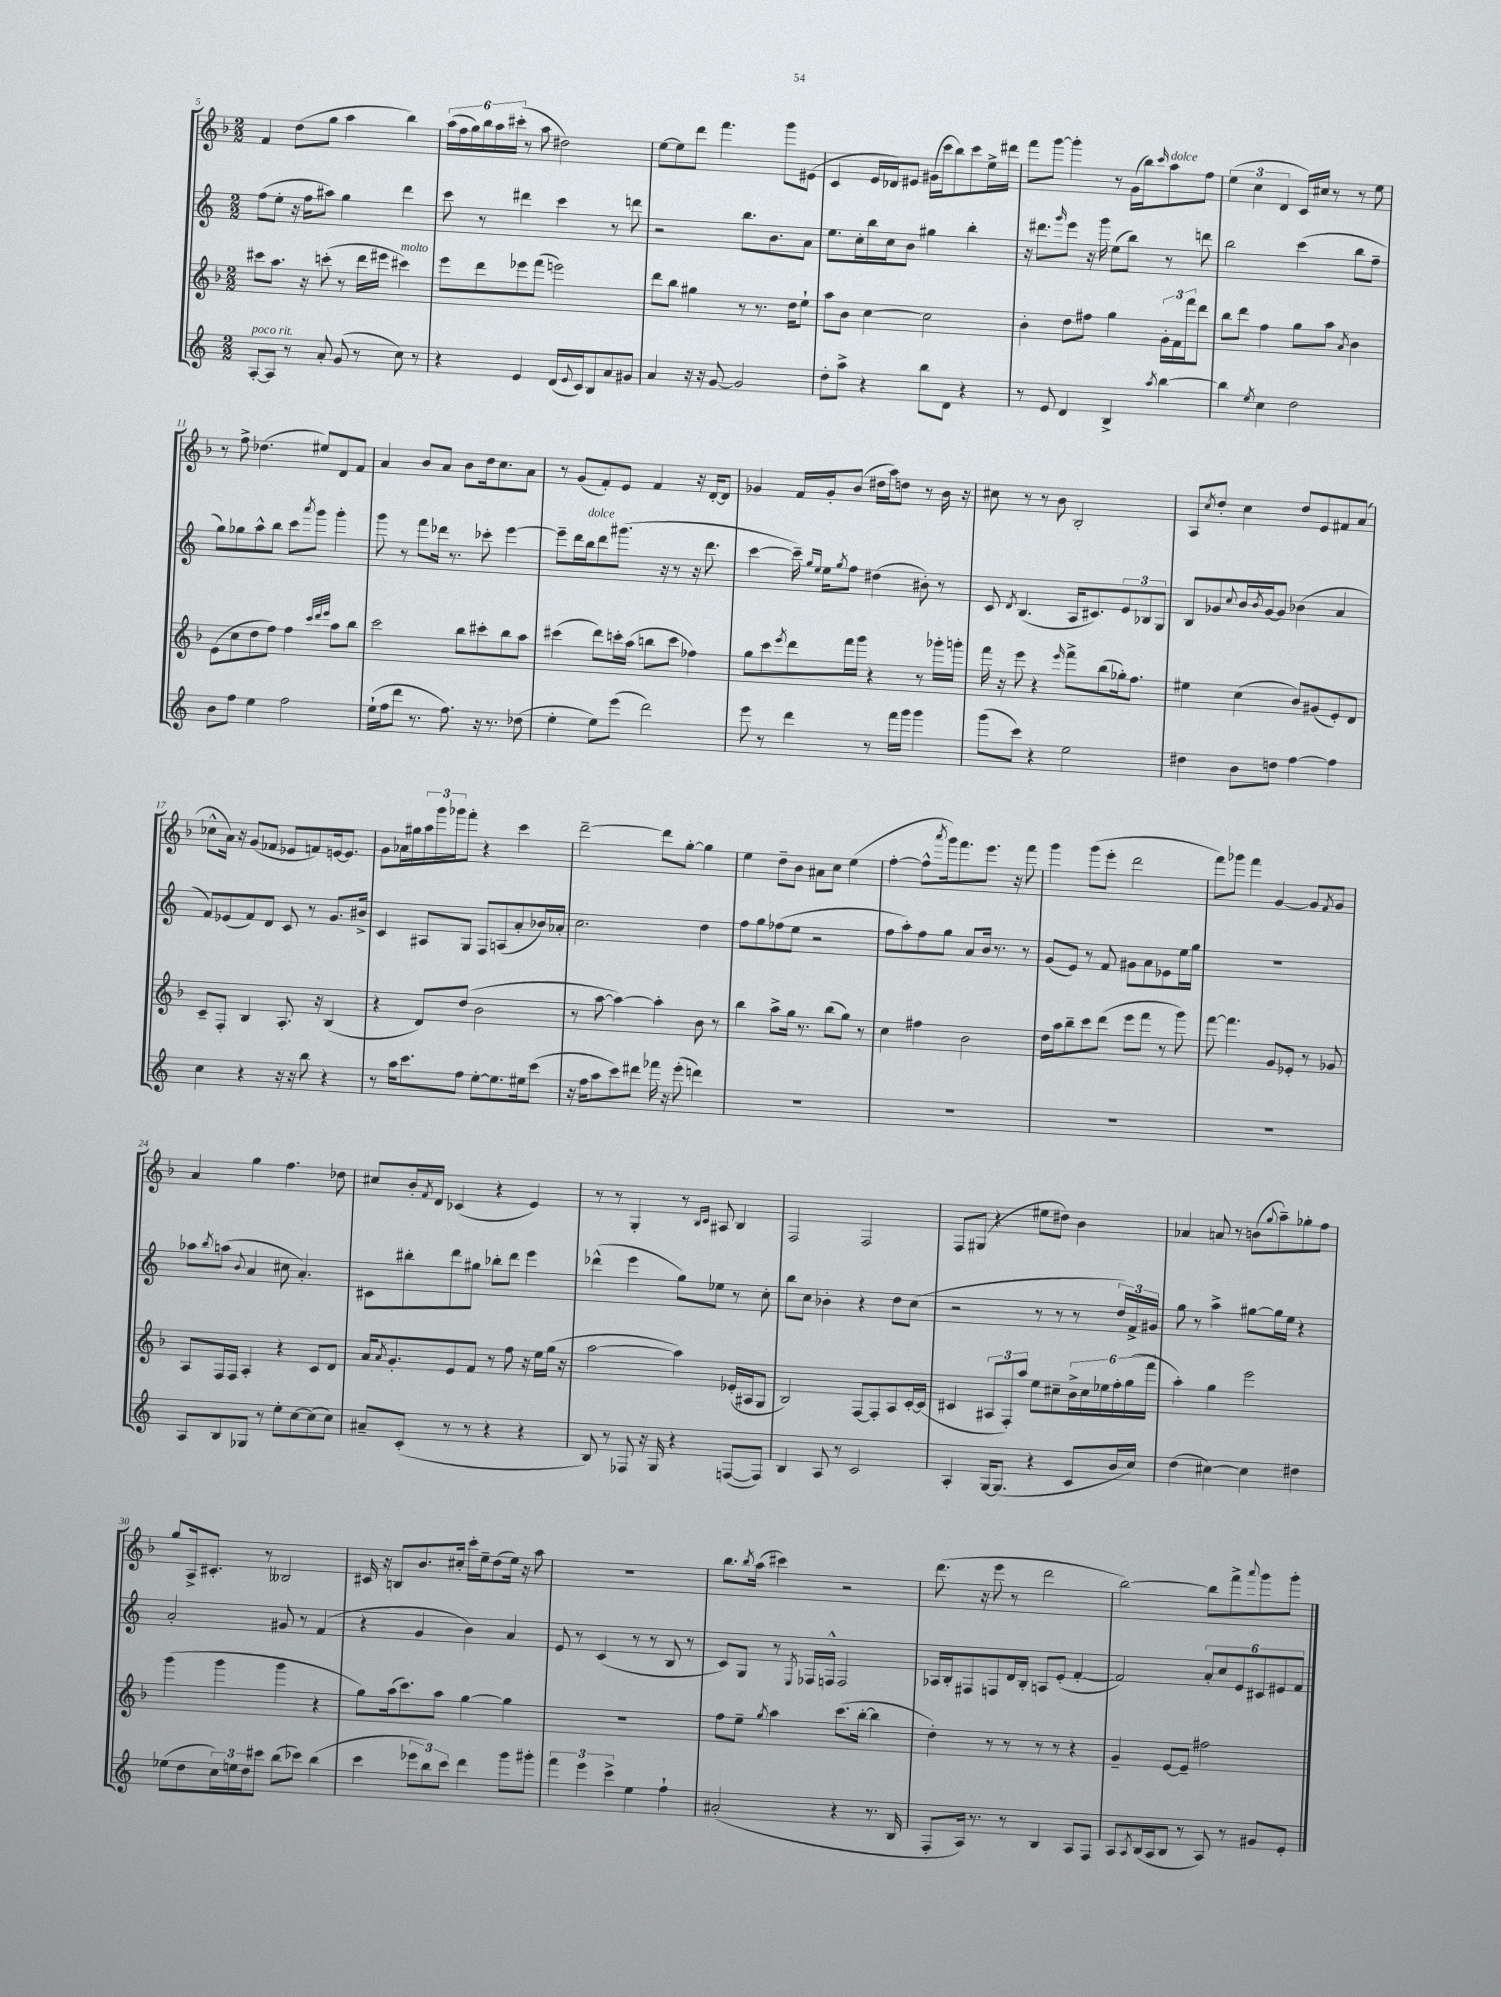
<<
\new StaffGroup <<
\new Staff = "s0" {
    \clef treble \key f \major \numericTimeSignature \time 2/2
    f'4 d''8( g''8 a''4 bes''4) |
    \tuplet 6/4 { a''16( f''16 g''16) bes''16 a''16 cis'''16-.( } r8 a''8 dis''2) |
    e''8~ e''8 d'''8 f'''4. g'''8 eis'8( |
    c'4 e'16 des'16) eis'8 gis'16( c'''16 bes''8) c'''8 e''16-> dis'''16 |
    f'''8 g'''8~ g'''4-. r8 g'16( bes''16) \grace { c'''16 } a''8^\markup { \italic "dolce" } f''8 |
    \tuplet 3/2 { e''4( c''4 d'4 } c'16) cis''16 r8 r8 e''8 |
    r8 f''8-> des''4.( eis''8) d'8 f'8 |
    a'4 bes'8 a'8 bes'8 d''16 c''8. a'8 |
    r8 g'8( f'8-.) e'8 f'4 r16 d'16~-. d'8 |
    ges'4 f'16 ges'16-. bes'8( dis''16 a''16) d''8 r8 bes'16 r16 |
    cis''8 r8 r8 bes'8 bes2-. |
    a8 \acciaccatura { c''8 } d''8-. c''4 d''8 e'8 fis'8 a'8( |
    ces''8-^ a'16) r16 g'8( fes'8 ees'8 f'8) e'16~ e'8. |
    g'8 aes'16 gis''16 \tuplet 3/2 { a''16 g'''16 ges'''16 } f'''8-. r4 c'''4 |
    d'''2~-- d'''8 g''8~-. g''4 |
    e''4 d''8-- bes'8 ais'8 c''8 e''4( |
    f''4~-. f''8-^ \acciaccatura { a'''8 } g'''16) f'''8. e'''8. r16 f'''8 |
    g'''4 g'''8( e'''8-. d'''2 |
    f'''8) ges'''8 f'''4 g'4~ g'8 \acciaccatura { f'8 } g'8 |
    a'4 g''4 f''4. des''8 |
    cis''8 bes'16-. \acciaccatura { f'8 } d'16 ces'4( r4 e'4) |
    r8 r8 g4-. r8 \grace { bes16 c'16 } ais8 bes4 |
    f2 f2 |
    f8 gis8( r4 eis''8 dis''8) bes'4 |
    aes'4 a'8 r8 b'8( \appoggiatura { g''8 } a''8--) ges''8-. f''8 |
    g''8 a16-> cis'8.-. r8 beses2 |
    cis'16 r16 b8 bes'8. cis''16-. c'''16-. e''16-- d''8( e''16) r16 a''8 |
    R1 |
    bes''8. \acciaccatura { bes''8 } a''16( cis'''4) r2 |
    d'''8.( r16 e'''8 r8 d'''2 |
    bes''2~) bes''8 f'''8-> \appoggiatura { a'''8 } g'''8 g'''8-. \bar "|." |
}
\new Staff = "s1" {
    \clef treble \key c \major \numericTimeSignature \time 2/2
    f''8( e''8-. r16 f''16 ais''8) g''4 d'''4 |
    c'''8 r8 dis'''4 c'''4 r8 d'''8 |
    r2 b''8. b'8. a'8 |
    e''8. c''16-. b''16 c''16 b'8 gis''4 b''4-. |
    r16 dis'''8. \grace { g'''16 } e'''8 r16 g'''16 e''8( b''8) r8 d'''8 |
    b''2 c'''4( b''8 f''8-- |
    g''8) ges''8 a''8-^ b''8 c'''8 \acciaccatura { a'''8 } g'''8 g'''4-. |
    g'''8 r8 f'''8 des'''16 r8. ces'''8-. e'''4~ |
    e'''8-- d'''16 b''16^\markup { \italic "dolce" } d'''8 gis'''8.( r16 r8 r16 d'''8. |
    c'''4~ c'''16--) \grace { g''16 e''16 } e''16 \acciaccatura { g''8 } f''8 dis''4( bis'8-.) r8 |
    c'8 \acciaccatura { d'8 } b4.( a16 cis'8.) \tuplet 3/2 { e'8 bes8 g8 } |
    b8 ges'8 \appoggiatura { c''8 } b'16 \acciaccatura { b'8 } ges'16~ ges'8 bes'4( a'4 |
    f'8) ees'8( f'8) d'8 c'8 r8 g'8. bis'16-> |
    c'4 ais8 g8 f8 a8( a'8-. bes'16) aes'16-. |
    c''2. d''4 |
    f''8 g''8 fes''8( e''8 r2 |
    f''8 a''8-.) f''8 g''8 a'8 b'16 r8. r8 |
    g'8( e'8) r8 f'8 gis'8 a'8 ees'8 e''16 g''16 |
    R1 |
    aes''8 \acciaccatura { b''8 } a''8( \appoggiatura { b'8 } a'4 cis''8 a'4.-.) |
    cis'8 bis''8-. d'''8 gis''8 bes''8-. d'''8 e'''4 |
    des'''4-^( e'''4 g''8) ees''8 r8 c''8-. |
    b''8 c''8 bes'4-. r4 d''8 c''8( |
    r2 r8 r8 r8 \tuplet 3/2 { d''16) f'16-> gis'16 } |
    g''8 r8 a''4-> gis''8~ gis''16 e''16 r4 |
    a'2-. gis'8 r8 f'4( |
    r4 g'4 b'4) a'4 |
    e'8 r8 c'4( r8 r8 b8 r8 |
    c'8) g8 r8 \acciaccatura { e8 } fes16 f16-^ f2 |
    aes16 b16-. fis8 f8 d'16 b16-. a8 e'8-.( f'4~-. |
    f'2) \tuplet 6/4 { a'8-. c''8 e'8 cis'8 eis'8 f'8 } \bar "|." |
}
\new Staff = "s2" {
    \clef treble \key f \major \numericTimeSignature \time 2/2
    cis'''8 a''8. r16 c'''8-.( r8 d'''16 eis'''16 cis'''4^\markup { \italic "molto" }) |
    e'''8 d'''8 ees'''8 f'''8( e'''2) |
    d'''8 bes''8 gis''4 r8 r8. d''16 e''8-! |
    a''8 bes'8 c''4~ c''2 |
    bes'4-. d''8 fis''8 g''4 \tuplet 3/2 { g'16-. f'16 f'''16 } d'''8 |
    bes''8 d'''8 f''4 g''8 a''8 \acciaccatura { a'8 } bes'4 |
    e'8( c''8 d''8 f''8) f''4 \grace { c'''32 d'''32 e'''32 } a''8 bes''8 |
    c'''2 bes''8 cis'''8-. bes''8 a''8 |
    cis'''4( d'''8) c'''16-. a''16( b''8 c'''8 fes''4) |
    g''8 c'''8 \acciaccatura { e'''8 } d'''8 f'''16 g'''16 r4 r8 ges'''16-. g'''16-. |
    f'''16 r16 e'''8 r4 \grace { e'''16 } f'''8-> bes''8( ges''16-.) f''8. |
    eis''4 c''4( bes'8) gis'8( e'8-.) d'8 |
    c'8-- f8-. bes4 a8.-. r16 bes4( |
    r4 d'8) d''8( bes'2 |
    r8 a''8~ a''4~) a''4-. bes'8 r8 |
    bes''4 a''8-> g''16 r8. bes''8( g''8) r8 |
    c''4 fis''4 bes'2 |
    d''16 a''16 bes''8-- c'''8 d'''8( e'''8 f'''8 r8 g'''8) |
    f'''8~ f'''4. g'8 ees'8-. r8 ges'8 |
    a8 f16 f16 a4-. r4 c'8 d'8 |
    a'16 \acciaccatura { a'8 } g'8.-. e'8 f'8 r8 f''8 r16 e''16 g''16( r16 |
    a''2~ a''4) ees'16-.( ais16 g8 |
    bes2) f8~ f8-. a8 c'16~-. c'16( |
    cis'4 \tuplet 3/2 { ais8 f8-.) a''8 } e''8 cis''8-- \tuplet 6/4 { bes'16-> cis''16 ees''16 f''16-. g''16( f'''16 } |
    a''4-.) g''4 e'''2 |
    g'''4( g'''4 g'''4 r4 |
    g''8) a''16( c'''8.) a''8 g''4~ g''4 |
    R1 |
    f''8 e''8-- \acciaccatura { g''8 } a''4 c'''8.( bes''16~-. bes''4 |
    d''4-.) r8 r8 r8 r8 r4 |
    g'4-- e'8~ e'8-- fis''2 \bar "|." |
}
\new Staff = "s3" {
    \clef treble \key c \major \numericTimeSignature \time 2/2
    a8~-.^\markup { \italic "poco rit." } a8 r8 a'8-. g'8( r8 c''8) r8 |
    r4 e'4 d'16( \appoggiatura { e'8 } c'16) b8 a'8 gis'8 |
    a'4 r16 r16 g'8~ g'2 |
    d''8-. a''8-> r4 b''8 d'8 r4 |
    r8 e'8 d'4 b4-> \acciaccatura { a''8 } b''4~ |
    b''4 \acciaccatura { e''8 } c''4 d''2 |
    b'8 f''8 e''4 f''2 |
    e''16-!( f''16 d'''8 r8. f''8.) r16 r8. des''8( |
    e''4-. e''8) e'''8( d'''2) |
    e'''8 r8 d'''4 r8 f'''16 g'''16 g'''4 |
    g'''8( c'''8) r4 e''2 |
    dis''4 b'8 d''8 f''4~ f''4 |
    c''4 r4 r16 r16 b''8 r4 |
    r8 a''16 c'''8. f''8 e''8~-. e''8. eis''16 c'''8( |
    r16 f''16 a''8 c'''8) dis'''8 fes'''16 r16 e'''8-.( d'''4) |
    R1 |
    R1 |
    R1 |
    R1 |
    a8 b8 ges8 r8 e''8-. c''8~ c''8( c''8) |
    ais'8-- c'8-.( r8 r8 r4 r4 |
    b8) r8 fes8 r16 g16 r4 f8~( f8) |
    b4 a8 r8 c'2 |
    a4-. g16~ g8.( r4 c'8 b'16 c''16) |
    d''4( cis''4~) cis''4 dis''4 |
    ees''8( d''8 \tuplet 3/2 { c''16) e''16 d''16 } cis'''8 b''8( ces'''8) b''4( |
    c'''4 \tuplet 3/2 { ees'''8 b''8) c'''8 } d'''4 g'''8 gis'''8-. |
    \tuplet 3/2 { f'''4 e'''4 c'''4-> } e''4 f''4-! |
    ais'2-.( r4 r8. b16 |
    f8-. a16) r8. r8 b4 a8 f8 |
    a8 \acciaccatura { a8 } b16( a16 b8 r8 a8) r8 gis'8 e'8-. \bar "|." |
}
>>
>>
\layout { \context { \Score currentBarNumber = #5 } }
